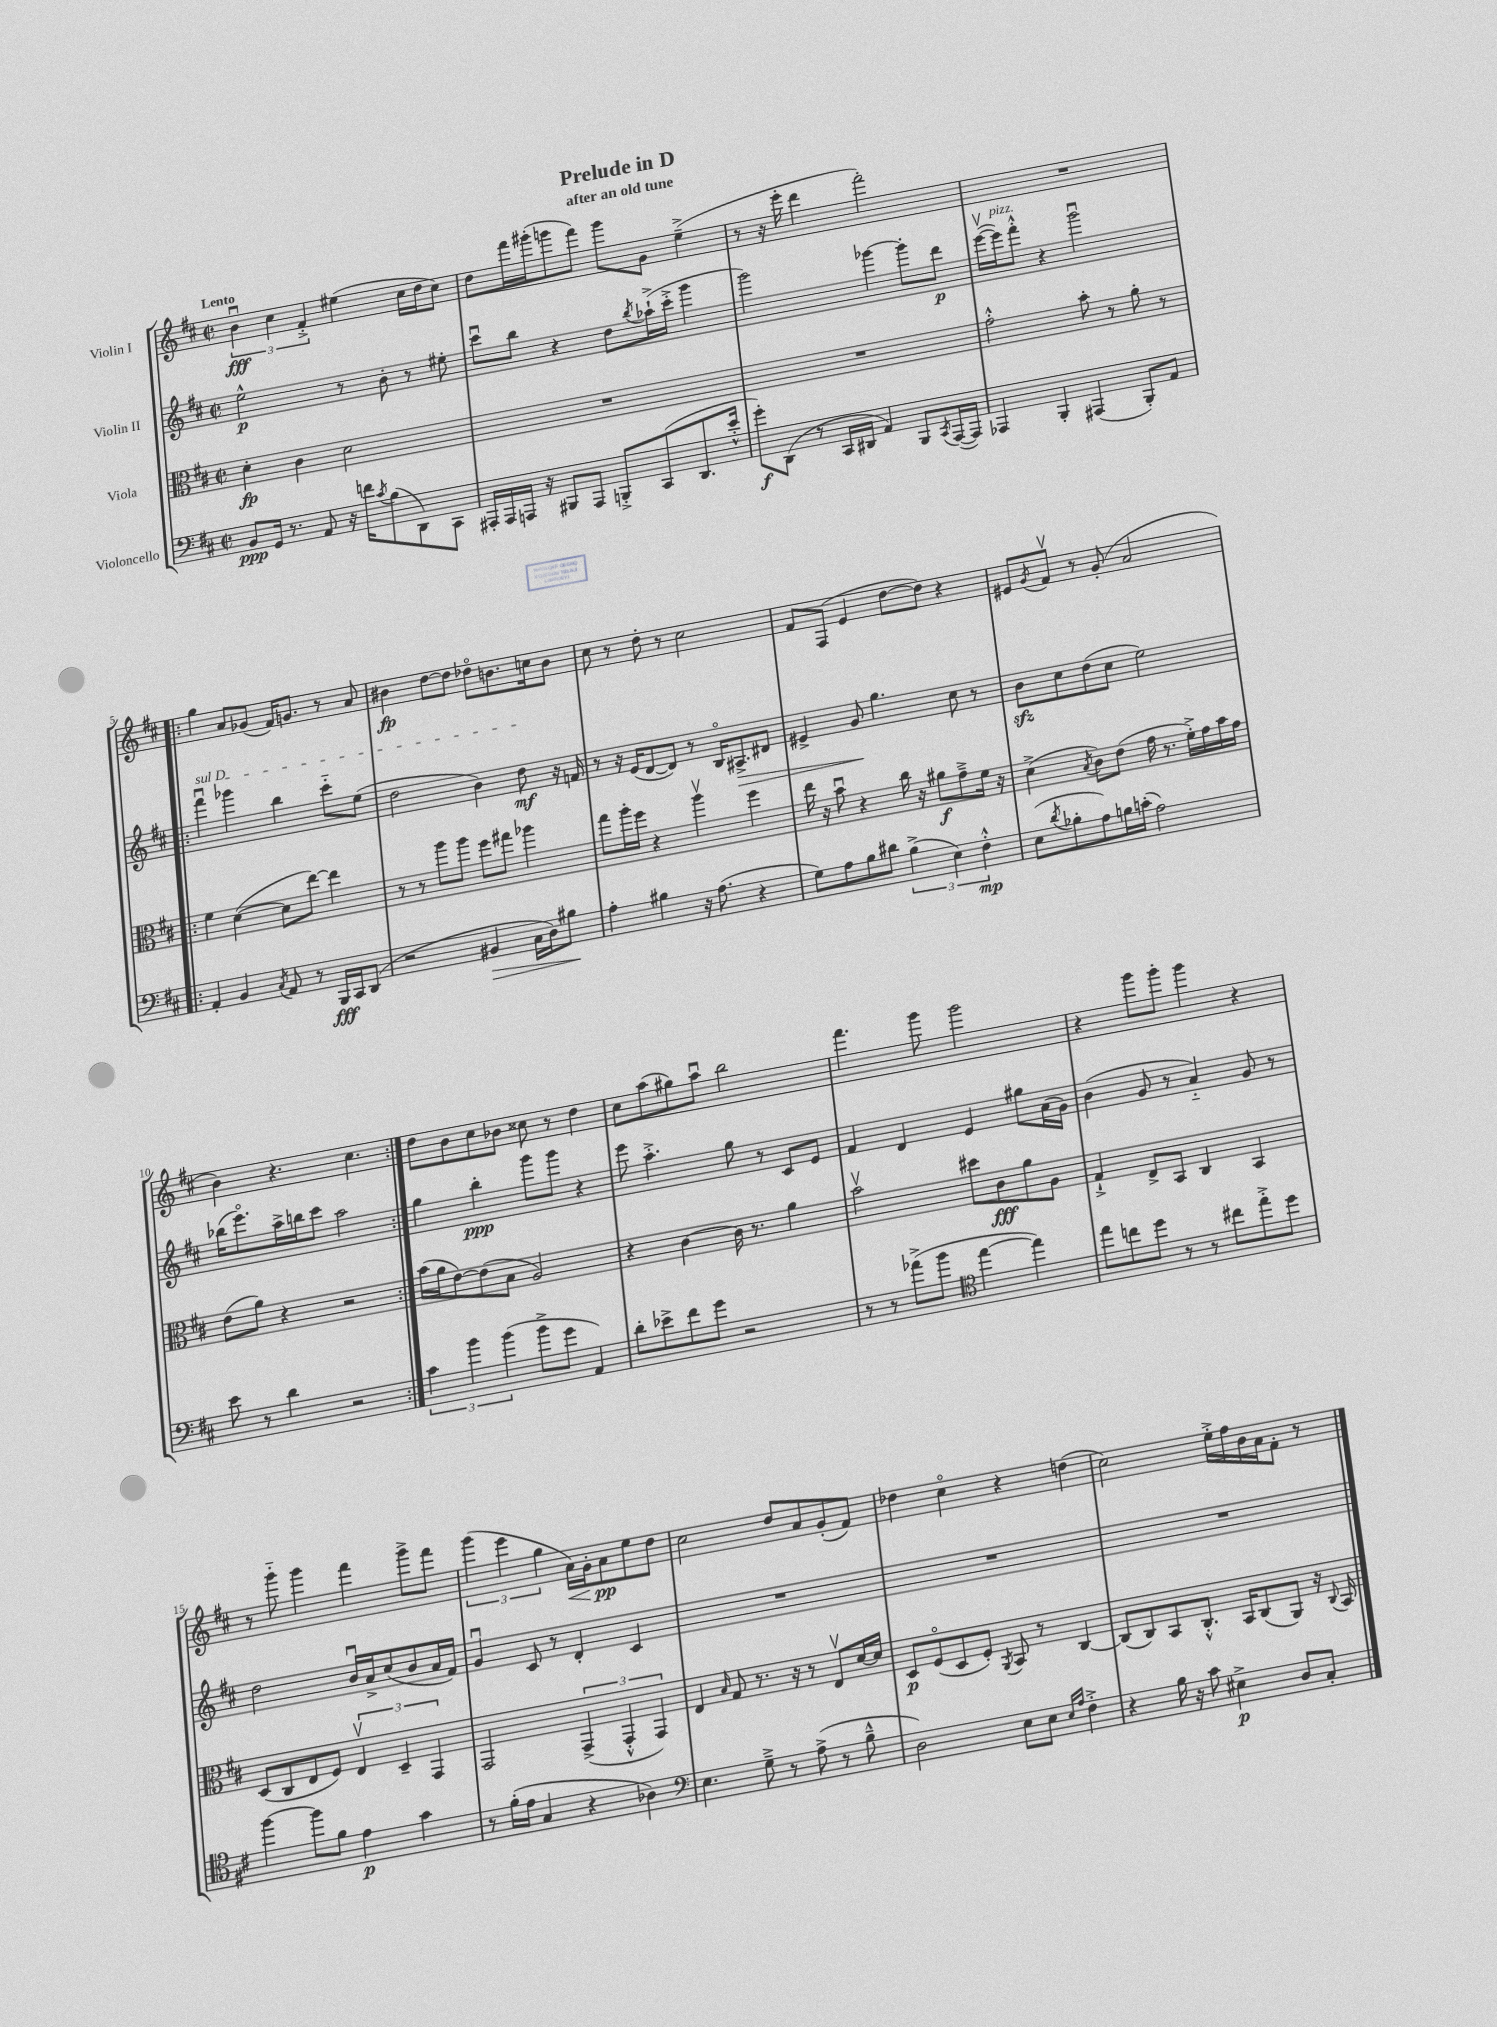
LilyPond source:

\header { title = "Prelude in D" subtitle = "after an old tune" }
<<
\new StaffGroup <<
\new Staff = "s0" \with { instrumentName = "Violin I" } {
    \clef treble \key d \major \defaultTimeSignature \time 2/2 \tempo "Lento"
    \tuplet 3/2 { b'4\downbow\fff cis''4 fis'4-.-> } eis''4( cis''16 d''16 cis''8) |
    d''8 fis'''16 gis'''16-.( g'''8 fis'''8) g'''8 g'8 e''4--->( |
    r8 r16 e'''16-. d'''4 fis'''2-.) |
    R1 |
    \repeat volta 2 { g''4 a'8 ges'8( fis'16) g'8. r8 a'8 |
    bis'4\fp d''8~ d''8 des''8\flageolet b'8. c''16 b'8 |
    cis''8 r8 d''8-. r8 cis''2 |
    fis'8 fis8( e'4 d''8~ d''8) r4 |
    eis'8 \acciaccatura { g'8 } fis'8\upbow r8 g'8-.( a'2 |
    b'4) r4. cis''4. | }
    d''8 b'8 cis''8 bes'8 cisis''8 r8 d''4 |
    cis''8 a''8( gis''8) a''8\downbow b''2 |
    fis'''4. g'''8 g'''2 |
    r4 g'''8 g'''8-. g'''4 r4 |
    r8 g'''8-_ g'''4 fis'''4 g'''8-> fis'''8 |
    \tuplet 3/2 { g'''4( e'''4 g''4 } a'16\<) g'16-. a'8\pp\! e''8 d''8 |
    cis''2 d''8 a'8 g'8-.( fis'8) |
    des''4 cis''4\flageolet r4 d''4( |
    cis''2) e''16-.-> fis''16 b'16 a'16 fis'8-. r8 \bar "|." |
}
\new Staff = "s1" \with { instrumentName = "Violin II" } {
    \clef treble \key d \major \defaultTimeSignature \time 2/2
    e''2-^\p r8 b'8-. r8 eis''8-. |
    cis'''8\downbow b''8 r4 d''8 \acciaccatura { b''8 } aes''16-!->( cis'''16-.-> g'''4 |
    g'''2) ges'''4~ ges'''8-. d'''8\p |
    e'''16~\upbow( e'''16^\markup { \italic "pizz." }) fis'''8-.-^ r4 g'''2\downbow |
    \repeat volta 2 { \once \override TextSpanner.bound-details.left.text = \markup { \italic "sul D" } fis'''4\downbow\startTextSpan ges'''4 b''4 cis'''8-_ e''8( |
    d''2 b'4) d''8\mf\stopTextSpan r16 f'16 |
    r8 r16 e'16( d'8~ d'8) r8 b16\flageolet ais8.->\> dis'8 |
    eis'4-> g'8\! g''4. cis''8 r8 |
    b'8\sfz cis''8 d''8( cis''8 e''2) |
    bes''16( e'''8.\flageolet) a''16-> b''16 cis'''8 a''2 | }
    g''4 b''4-.\ppp g'''8 g'''8 r4 |
    e'''8 a''4.-.-> g''8 r8 cis'8 e'8 |
    fis'4 d'4 e'4 gis''8 a'16( g'16) |
    b'4( g'8 r8 a'4-_) g'8 r8 |
    d''2 b'16\downbow a'16-> cis''8( b'8 a'16 fis'16) |
    g'4\downbow cis'8 r8 d'4-. cis'4 |
    R1 |
    R1 |
    R1 \bar "|." |
}
\new Staff = "s2" \with { instrumentName = "Viola" } {
    \clef alto \key d \major \defaultTimeSignature \time 2/2
    d'4-.\fp cis'4 d'2 |
    R1 |
    R1 |
    g'2-.-^ b'8-. r8 a'8-. r8 |
    \repeat volta 2 { fis'4 d'4~( d'8 e''8~) e''4 |
    r8 r8 a''8 a''8 fis''8 gis''8 aes''4 |
    g''8 a''16-. fis''16 r4 a''4\upbow fis''4 |
    e''16 r16 b'8\downbow r4 cis''16 r16 ais'8\f g'8---> fis'16 r16 |
    d'4->( \acciaccatura { b8 } cis'8) e'8( g'16 r8. fis'16-.->) g'16 b'16 g'16 |
    e'8( a'8) r4 r2 | }
    b'16( a'16 e'8~) e'8( b8 a2) |
    r4 cis'4~ cis'16 r8. a'4 |
    b'2\upbow dis''8 cis'8\fff a'8 a8 |
    g4-!-> e8-> b,8 cis4 b,4 |
    d8( cis8 e8 fis8) \tuplet 3/2 { e4\upbow d4-- g,4 } |
    g,2 \tuplet 3/2 { g,4->( g,4-.-^ g,4) } |
    e4 \grace { b16 } g8 r8. r16 r8 e8\upbow d'16~ d'16 |
    d8\p fis8\flageolet( d8 fis8-.) \acciaccatura { a,8 } b,8 r8 cis4~ |
    cis8( cis8) b,8 cis8.-.-^ b,16 cis8( a,8) r16 \appoggiatura { cis8 } b,16 \bar "|." |
}
\new Staff = "s3" \with { instrumentName = "Violoncello" } {
    \clef bass \key d \major \defaultTimeSignature \time 2/2
    b,8\ppp g,16 r8. a,8 r16 f'16 \acciaccatura { cis'8 } b8( d,8) cis,8 |
    ais,,16-. ais,,16 a,,16 r16 bis,,8 a,,8 b,,8-.-> cis,8( d,8. e'16-.-^ |
    g'8-.\f) d,8( r8 cis,16 dis,16 a,4) b,,8 \acciaccatura { cis,8 } a,,16~( a,,16) |
    aes,,4 b,,4-. ais,,4( b,,8-.) a,8 |
    \repeat volta 2 { a,4-. b,4 \acciaccatura { cis8 } a,8 r8 b,,16\fff cis,16 d,8( |
    r2 bis,4\> cis16 d16) bis8\! |
    a4-. bis4 r16 a8.( r4 |
    g8) a8 b8 dis'8 \tuplet 3/2 { b4->( e4) fis4-.-^\mp } |
    e8( \acciaccatura { d'8 } bes8-. a8) b16 c'16-.( a2) |
    e'8 r8 d'4 r2 | }
    \tuplet 3/2 { cis'4 b'4 b'4( } b'8-> g'8 a,4) |
    d'8-. ees'8-> fis'8 g'8 r2 |
    r8 r8 aes'8->( b'8 \clef tenor e''4~ e''4) |
    e''8 c''8 d''8 r8 r8 cis''8 e''8-.-> d''8 |
    fis''4~ fis''8 fis'8 e'4\p g'4 |
    r8 fis'16-.( e'16 g4 r4 aes4) |
    \clef bass e4. g8---> r8 a8->( r8 b8---^ |
    d2) e8 e8 \grace { e16 a16 } fis4-.-> |
    r4 b16 r16 cis'8 eis4->\p d8 cis8-. \bar "|." |
}
>>
>>
